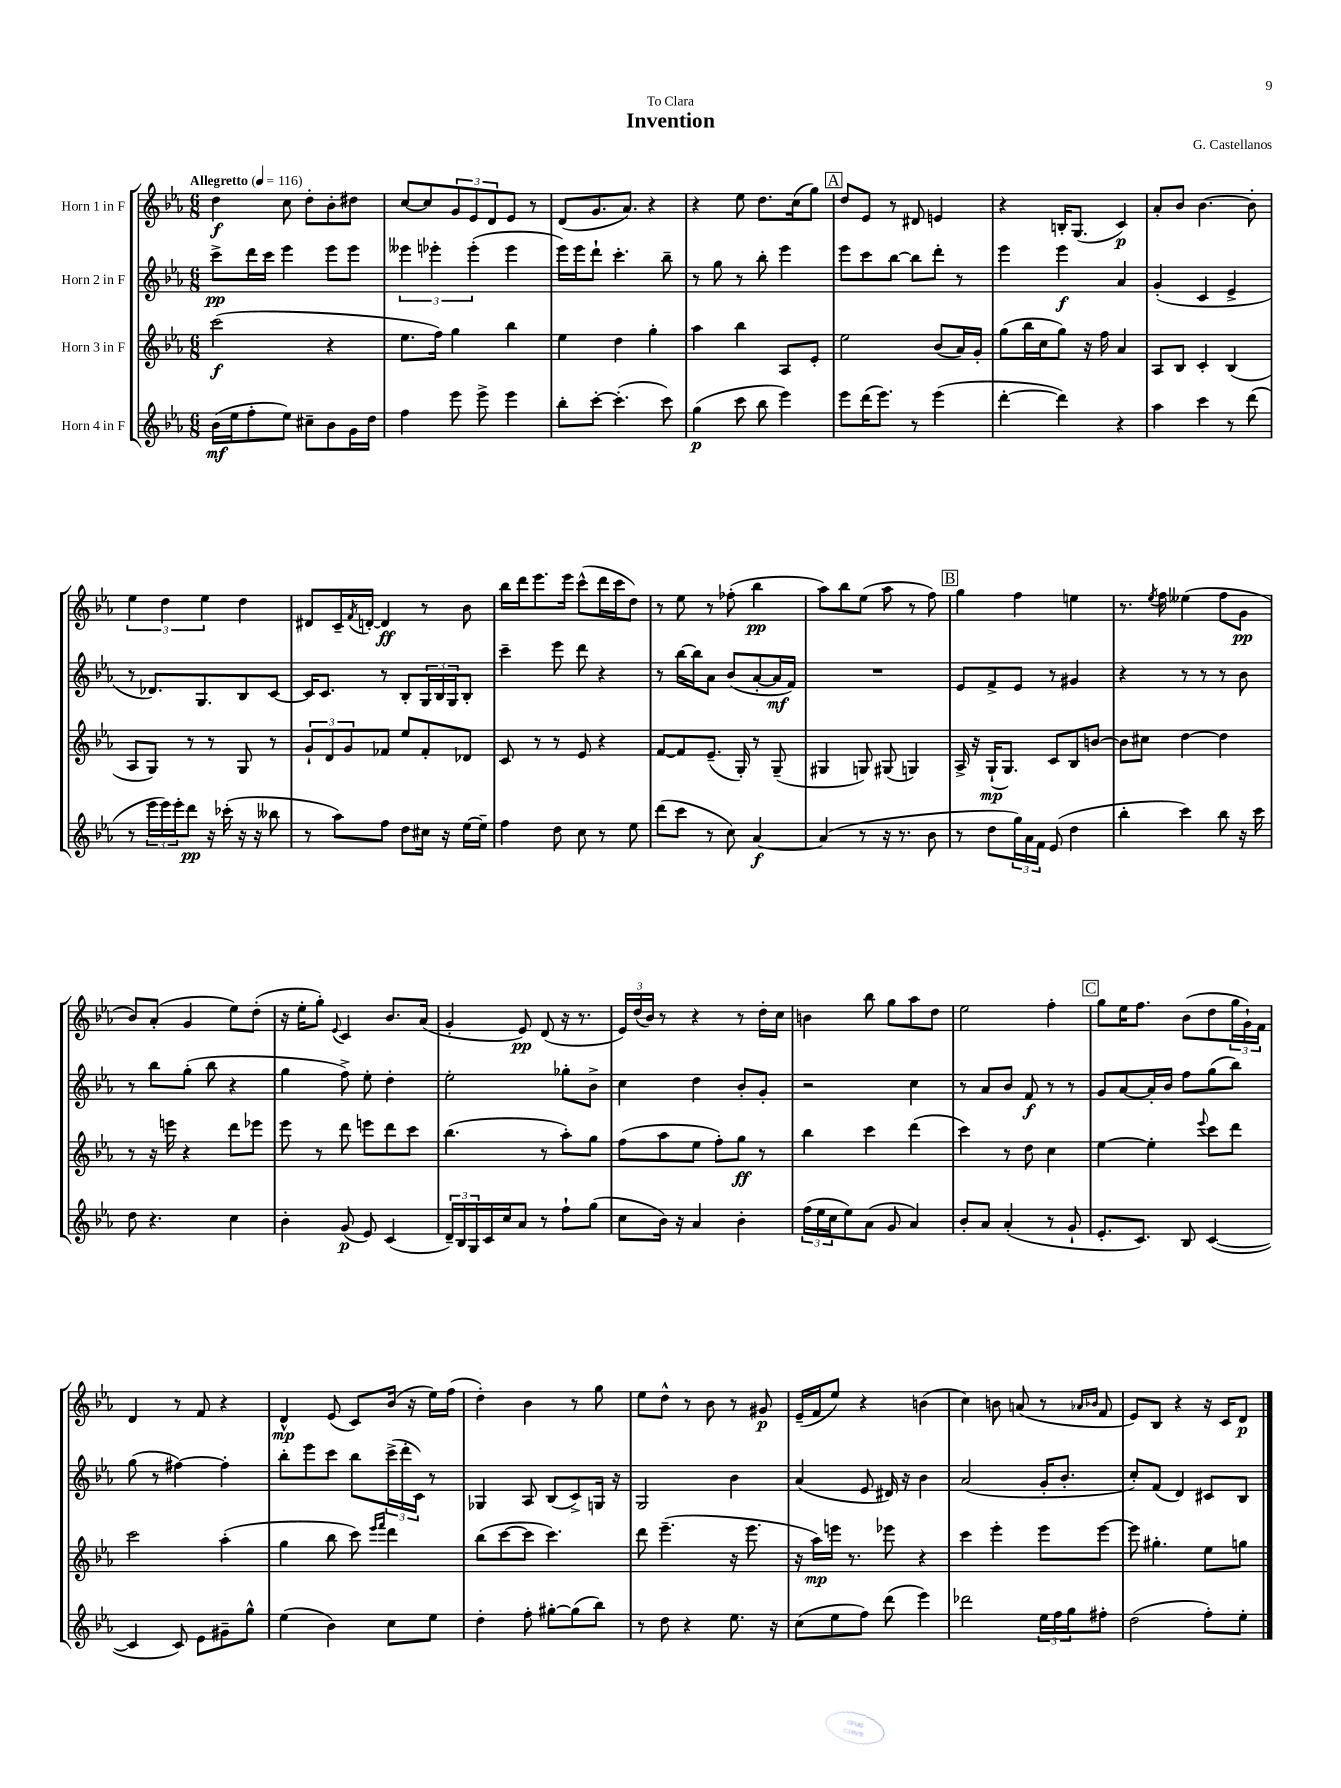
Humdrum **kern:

**kern	**kern	**kern	**kern
*staff4	*staff3	*staff2	*staff1
*clefG2	*clefG2	*clefG2	*clefG2
*k[b-e-a-]	*k[b-e-a-]	*k[b-e-a-]	*k[b-e-a-]
*M6/8	*M6/8	*M6/8	*M6/8
*MM116	*MM116	*MM116	*MM116
(16b-	(2ccc	8ccc^	4dd
16ee-	.	.	.
8ff'	.	16ddd	.
.	.	16ccc	.
8ee-)	.	4eee-	8cc
8cc#~	.	.	8dd'
8b-	4r	8eee-	8b-'
16g	.	8eee-	8dd#
16dd	.	.	.
=	=	=	=
4ff	8.ee-	6eee--	[8cc
.	.	.	8cc]
.	.	6eee-'	.
.	16ff)	.	.
8eee-	4gg	.	12g
.	.	(6eee-'	12e-
8eee-^	.	.	.
.	.	.	12d
4eee-	4bb-	4eee-	8e-
.	.	.	8r
=	=	=	=
8bb-'	4ee-	16eee-)	(8d
.	.	16eee-	.
[8ccc'	.	8ddd`	8.g
(4.ccc']	4dd	4.ccc'	.
.	.	.	8.a-)
.	4gg'	.	4r
8ccc)	.	8bb-~	.
=	=	=	=
(4gg	4aa-	8r	4r
.	.	8gg	.
8ccc	4bb-	8r	8ee-
8bb-	.	8bb-'	8.dd
4eee-)	8A-	4eee-	.
.	.	.	(16cc
.	8e-'	.	8gg)
=	=	=	=
8eee-	2ee-	8eee-	8dd
(16ddd	.	8ccc	8e-
8.eee-)	.	.	.
.	.	[8bb-	8r
8r	.	8bb-]	8d#
(4eee-	(8b-	8ddd'	4e
.	16a-)	8r	.
.	16g'	.	.
=	=	=	=
[4ddd'	(8gg	4eee-	4r
.	16bb-	.	.
.	16cc	.	.
4ddd])	8gg)	4eee-	16B'
.	.	.	(8.G
.	16r	.	.
.	16ff	.	.
4r	4a-	4a-	4c)
=	=	=	=
4aa-	8A-	(4g'	8a-'
.	8B-	.	8b-
4ccc	4c'	4c	[4.b-
8r	(4B-	4e-^	.
(8ddd	.	.	8b-']
=	=	=	=
8r	8A-	8r	6ee-
24eee-	8G)	8.d-)	.
24eee-)	.	.	6dd
24eee-'	.	.	.
8ddd	8r	.	.
.	.	8.G	.
.	.	.	6ee-
16r	8r	.	.
(16ccc-'	.	.	.
16r	8G	8B-	4dd
16r	.	.	.
8bb--	8r	[8c	.
=	=	=	=
8r	12g`	16c]	8d#
.	.	8.c	.
.	12d	.	.
8aa-)	.	.	16c~
.	12g	.	.
.	.	.	8qf
.	.	.	[16d'
8ff	8f-	8r	4d]
8dd	8ee-	8B-'	.
16cc#	8f-'	24G	8r
.	.	24B-	.
16r	.	.	.
.	.	24G	.
[16ee-	8d-	8B-'	8b-
16ee-~]	.	.	.
=	=	=	=
4ff	8c	4ccc~	16bb-
.	.	.	16ddd
.	8r	.	8.eee-
8dd	8r	8eee-	.
.	.	.	16eee-
8cc	8e-	8ddd	(8ccc^^
8r	4r	4r	16ddd
.	.	.	16ccc
8ee-	.	.	8dd)
=	=	=	=
(8ddd	[8f	8r	8r
8ccc	8f]	[16bb-	8ee-
.	.	16bb-]	.
8r	(8.e-~	8a-	8r
8cc)	.	(8b-	(8ff-'
.	16G')	.	.
[4a-	8r	[8a-'	4bb-
.	(8G~	16a-]	.
.	.	16f)	.
=	=	=	=
(4a-]	4G#	2.r	8aa-)
.	.	.	8bb-
8r	8G)	.	(8ee-
16r	(8G#	.	8aa-
8.r	.	.	.
.	4G)	.	8r
8b-	.	.	8ff)
=	=	=	=
8r	16A-^	8e-	4gg
.	16r	.	.
8dd	(16G`	8f^	.
.	8.G)	.	.
24gg)	.	8e-	4ff
24a-	.	.	.
24f	.	.	.
(8e-	8c	8r	.
4dd	8B-	4g#	4ee
.	[8b	.	.
=	=	=	=
4bb-'	8b]	4r	8.r
.	8cc#	.	.
.	.	.	8qee-
.	.	.	16ff
4ccc)	[4dd	8r	(4ee--
.	.	8r	.
8bb-	4dd]	8r	8ff
16r	.	8b-	8g
16ccc	.	.	.
=	=	=	=
8dd	8r	8r	8b-)
4.r	16r	8bb-	(8a-'
.	16eee	.	.
.	4r	(8gg'	4g
.	.	8bb-	.
4cc	8ddd	4r	8ee-)
.	8eee-	.	(8dd'
=	=	=	=
4b-'	8eee-	4gg	16r
.	.	.	16ee-'
.	8r	.	8gg')
.	.	.	8qqe-
(8g	8ddd	8ff^)	4c
8e-)	8eee	8ee-'	.
(4c	8ddd	4dd'	8.b-
.	8ccc	.	.
.	.	.	(16a-
=	=	=	=
24d~)	(4.bb-	2ee-'	4g'
24B-	.	.	.
24G	.	.	.
16c	.	.	.
16cc	.	.	.
8a-	.	.	8e-)
8r	8r	.	(8d
8ff`	8aa-')	8gg-'	16r
.	.	.	8.r
(8gg	8gg	8b-^	.
=	=	=	=
8cc	(8ff	4cc	24e-)
.	.	.	(24dd
.	.	.	24b-)
16b-)	8aa-	.	8r
16r	.	.	.
4a-	8ee-	4dd	4r
.	8ff')	.	.
4b-'	8gg	8b-'	8r
.	8r	8g'	16dd'
.	.	.	16cc
=	=	=	=
(24ff	4bb-	2r	4b
24ee-	.	.	.
24cc	.	.	.
8ee-)	.	.	.
(8a-	4ccc	.	8bb-
8g	.	.	8gg
4a-)	(4ddd	4cc	8aa-
.	.	.	8dd
=	=	=	=
8b-'	4ccc)	8r	2ee-
8a-	.	8a-	.
(4a-'	8r	8b-	.
.	8dd	8f	.
8r	4cc	8r	4ff'
8g`	.	8r	.
=	=	=	=
8.e-'	[4ee-	8g	8gg
.	.	[8a-	16ee-
8.c)	.	.	8.ff
.	4ee-']	16a-']	.
.	.	16b-	.
8B-	.	8ff	(8b-
.	8qqeee-	.	.
([4c	8ccc	(8gg	8dd
.	8ddd	8bb-)	24gg
.	.	.	24g`)
.	.	.	24f
=	=	=	=
4c]	2ccc	(8gg	4d
.	.	8r	.
8c)	.	[4ff#)	8r
8e-	.	.	8f
8g#~	(4aa-'	4ff#']	4r
8gg^^	.	.	.
=	=	=	=
(4ee-	4gg	8bb-'	4d^^
.	.	8eee-	.
4b-)	8bb-	8ccc	(8e-
.	8ccc)	8bb-	8c)
.	16qqeee-	.	.
.	16qqfff	.	.
8cc	4ddd	(24ccc^	(16b-
.	.	24ddd'	.
.	.	.	16r
.	.	24c)	.
8ee-	.	8r	16ee-)
.	.	.	(16ff
=	=	=	=
4dd'	(8bb-	4G-	4dd')
.	[8ccc	.	.
8ff'	8ccc]	8A-	4b-
[8gg#'	4.ccc)	(8B-	.
(8gg#]	.	8c^)	8r
8bb-)	.	16G	8gg
.	.	16r	.
=	=	=	=
8r	8ddd	2G	8ee-
8dd	(4.eee-~	.	8dd^^
4r	.	.	8r
.	.	.	8b-
8.ee-	16r	4b-	8r
.	8.eee-	.	.
.	.	.	8g#
16r	.	.	.
=	=	=	=
(8cc	16r	(4a-	(16e-~
.	16aa-)	.	16f
8ee-	16eee	.	8ee-)
.	8.r	.	.
8ff)	.	8e-	4r
(8ddd	8eee-	16d#)	.
.	.	16r	.
4eee-)	4r	4b-	(4b
=	=	=	=
2ddd-	4ccc	(2a-	4cc)
.	4eee-'	.	8b
.	.	.	(8a
24ee-	8eee-	16g'	8r
24ff	.	.	.
.	.	8.b-'	.
24gg	.	.	.
.	.	.	16qqa-
.	.	.	16qqb-
8ff#'	[8eee-	.	8f
=	=	=	=
(2dd	8eee-]	8cc')	8e-)
.	4.gg#'	(8f	8B-
.	.	4d)	4r
8ff')	8ee-	8c#	16r
.	.	.	16c
8ee-'	8gg	8B-	8d
==	==	==	==
*-	*-	*-	*-
